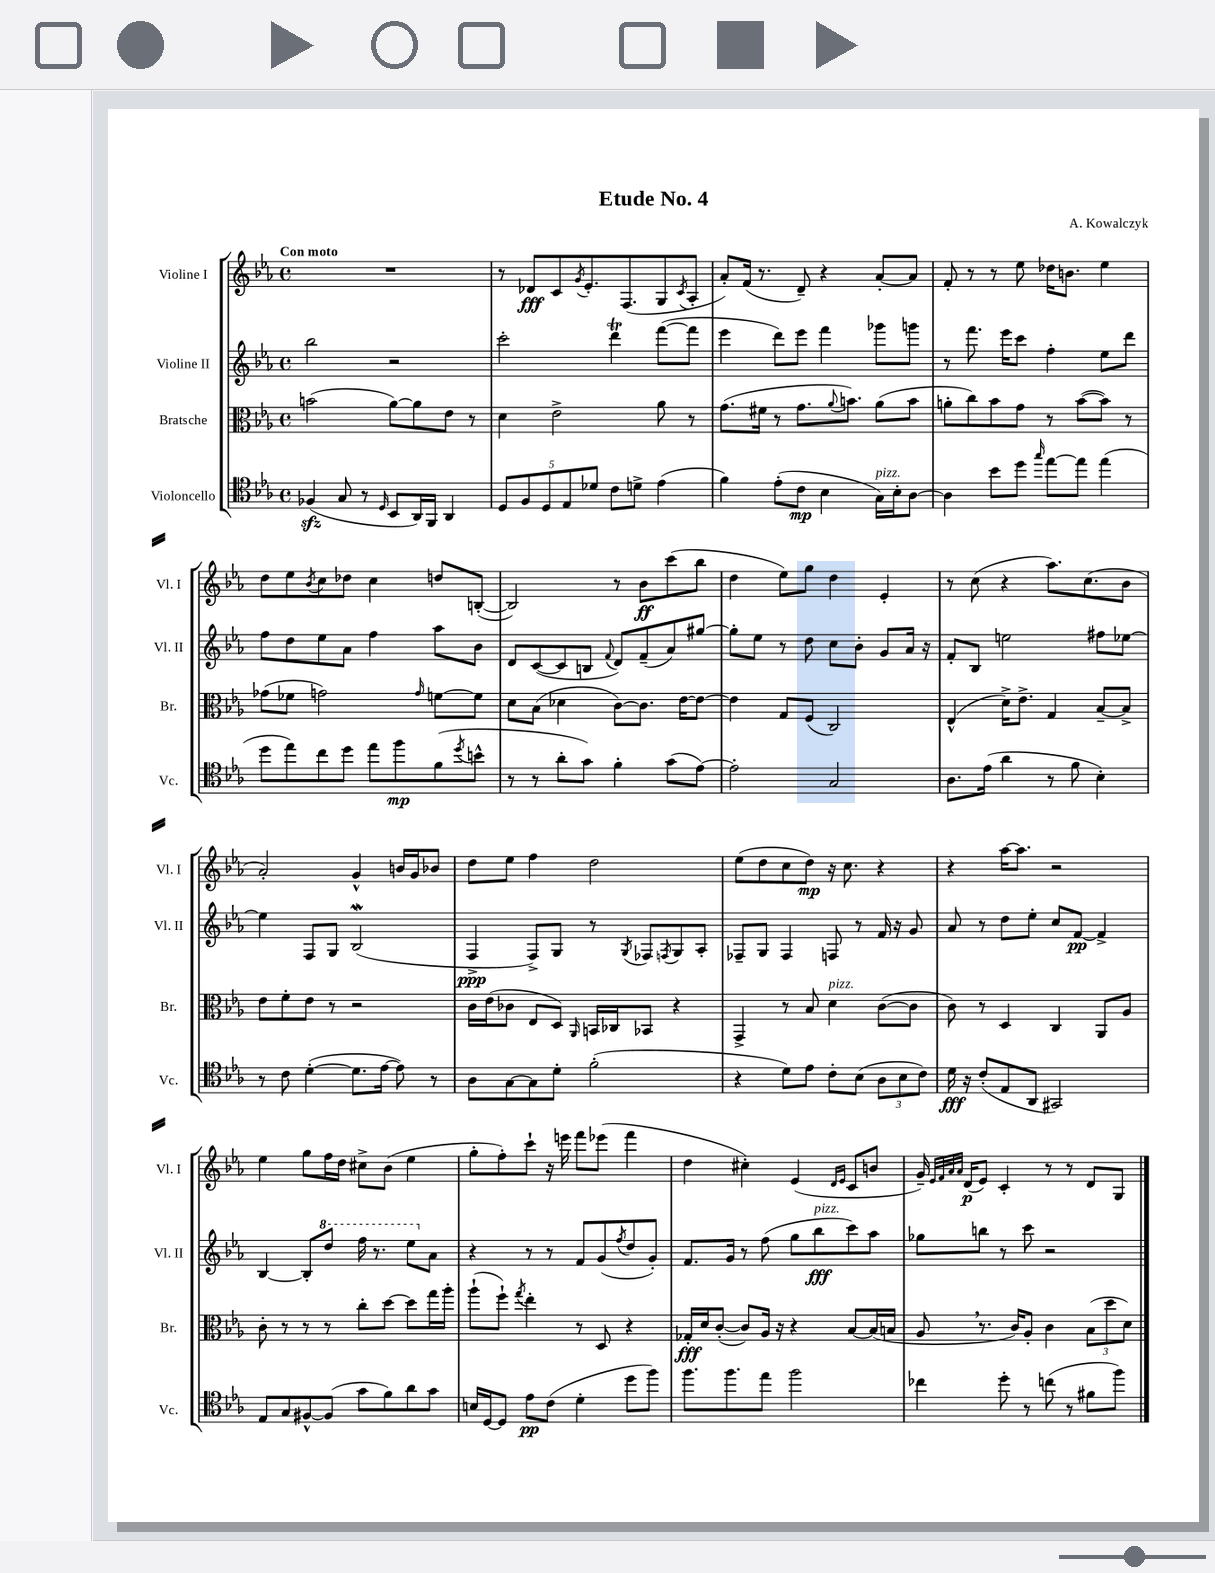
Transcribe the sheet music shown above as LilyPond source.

\header { title = "Etude No. 4" composer = "A. Kowalczyk" }
<<
\new StaffGroup <<
\new Staff = "s0" \with { instrumentName = "Violine I" shortInstrumentName = "Vl. I" } {
    \clef treble \key ees \major \defaultTimeSignature \time 4/4 \tempo "Con moto"
    R1 |
    r8 des'8\fff c'8 \acciaccatura { g'8 } ees'8.-. f8.( g8 \acciaccatura { c'8 } aes8-. |
    aes'8-.) f'16( r8. d'8--) r4 aes'8~-. aes'8 |
    f'8-. r8 r8 ees''8 des''16 b'8. ees''4 |
    d''8 ees''8 \acciaccatura { bes'8 } c''8 des''8 c''4 d''8 b8~-.( |
    b2) r8 bes'8\ff c'''8( bes''8 |
    d''4 ees''8) g''8 d''4 ees'4-. |
    r8 c''8( r4 aes''8.) c''8.( bes'8 |
    aes'2-.) g'4-^ b'16 g'16 bes'8 |
    d''8 ees''8 f''4 d''2 |
    ees''8( d''8 c''8 d''8\mp) r16 c''8. r4 |
    r4 aes''16~ aes''8. r2 |
    ees''4 g''8 f''16 d''16 cis''8-> bes'8( ees''4 |
    g''8-. f''8-.) c'''8-! r16 e'''16 f'''8 ees'''8( f'''4 |
    d''4 cis''4-.) ees'4( \grace { d'16 ees'16 } c'8 b'8 |
    g'16--) \grace { ees'32 f'32 aes'32 aes'32 } d'16\p( ees'8) c'4-. r8 r8 d'8 g8 \bar "|." |
}
\new Staff = "s1" \with { instrumentName = "Violine II" shortInstrumentName = "Vl. II" } {
    \clef treble \key ees \major \defaultTimeSignature \time 4/4
    bes''2 r2 |
    c'''2-. d'''4\trill f'''8~( f'''8 |
    ees'''4 d'''8) ees'''8 f'''4 ges'''8 g'''8 |
    r8 f'''8. ees'''16 c'''8 f''4-. ees''8 d'''8 |
    f''8 d''8 ees''8 aes'8 f''4 aes''8 bes'8 |
    d'8 c'8~( c'8 b8 \appoggiatura { f'8 } d'8) f'8--( aes'8) gis''8~ |
    gis''8-. ees''8 r8 d''8 c''8 bes'8-. g'8 aes'16 r16 |
    f'8-. bes8 e''2 fis''8 ees''8~ |
    ees''4 f8 g8 bes2\mordent( |
    f4->\ppp f8->) g8 r8 \acciaccatura { g8 } fes8 \acciaccatura { f8 } g8 aes8-. |
    fes8-- g8 fes4 f8 r8 f'16 r16 g'8 |
    aes'8 r8 d''8 ees''8-. c''8 f'8~\pp f'4-> |
    bes4~ bes8-. \ottava #1 d'''8 f'''16 r8. ees'''8 \ottava #0 aes'8 |
    r4 r8 r8 f'8 g'8( \acciaccatura { f''8 } d''8 g'8-.) |
    f'8. g'16 r8 f''8( g''8 bes''8\fff^\markup { \italic "pizz." } c'''8) aes''8 |
    ges''8 b''8 r8 c'''8 r2 \bar "|." |
}
\new Staff = "s2" \with { instrumentName = "Bratsche" shortInstrumentName = "Br." } {
    \clef alto \key ees \major \defaultTimeSignature \time 4/4
    b'2( aes'8~) aes'8 ees'8 r8 |
    d'4 ees'2-> aes'8 r8 |
    g'8.( fis'16 r8 g'8. \appoggiatura { aes'8 } b'8.) aes'8( b'8 |
    a'8-. c''8) bes'8 g'8 r8 bes'8~( bes'8) r8 |
    ges'8( fes'8 g'2) \grace { g'16 } f'8~ f'8 |
    d'8 bes8( des'4 c'8~) c'8. ees'16~ ees'8~ |
    ees'4 g8 f8( c2) |
    ees4-^( d'16->) ees'8.-> g4 bes8~-- bes8-> |
    ees'8 f'8-. ees'8 r8 r2 |
    c'16 ees'16( ces'8 ees8 d8) \grace { aes,16 } b,16 ces16 bes,8 r4 |
    g,4-> r8 bes8 d'4^\markup { \italic "pizz." } c'8~( c'8 |
    c'8) r8 d4 c4 aes,8 aes8 |
    c'8-. r8 r8 r8 c''8-. d''8~ d''8 g''16 aes''16-. |
    aes''8-!( f''8-!) \acciaccatura { g''8 } ees''4-. r8 d8 r4 |
    ges16-.\fff d'16 c'8~-.( c'8) aes16 r16 r4 bes8~ bes16( b16 |
    aes8 \breathe r8. c'16) aes8-. c'4 \tuplet 3/2 { bes8( d''8 d'8) } \bar "|." |
}
\new Staff = "s3" \with { instrumentName = "Violoncello" shortInstrumentName = "Vc." } {
    \clef tenor \key ees \major \defaultTimeSignature \time 4/4
    fes4\sfz( g8 r8 \grace { d16 } bes,8 aes,16) f,16 aes,4 |
    \tuplet 5/4 { d8 f8 d8 ees8 des'8 } c'8 d'8-> ees'4( |
    f'4) ees'8-.( c'8\mp bes4 g16^\markup { \italic "pizz." }) bes16-. aes8~ |
    aes4 bes'8 d''8 \grace { g''16 } ees''8~ ees''8 ees''4( |
    d''8 ees''8) c''8 d''8 ees''8 f''8\mp f'8( \acciaccatura { d''8 } b'8-^ |
    r8 r8 aes'8-. g'8) f'4-. g'8( ees'8~) |
    ees'2-. g2 |
    aes8. ees'16( aes'4 r8 f'8 bes4-.) |
    r8 c'8 d'4~-.( d'8. ees'16~ ees'8) r8 |
    aes8 g8~ g8 d'8-. f'2-.( |
    r4 d'8) ees'8 c'8-. bes8( \tuplet 3/2 { aes8 bes8 c'8) } |
    d'16\fff r16 c'8-.( ees8 aes,8 gis,2) |
    ees8 g8 fis8~-^ fis8( g'8 f'8) aes'8 g'8 |
    b16 d16~ d8 ees'8\pp c'8( d'4-. d''8 f''8) |
    f''8. f''8. ees''8 f''2 |
    ces''4 d''8-. r8 c''8( r8 fis'8 f''8) \bar "|." |
}
>>
>>
\layout { \context { \Score \remove "Bar_number_engraver" } }
